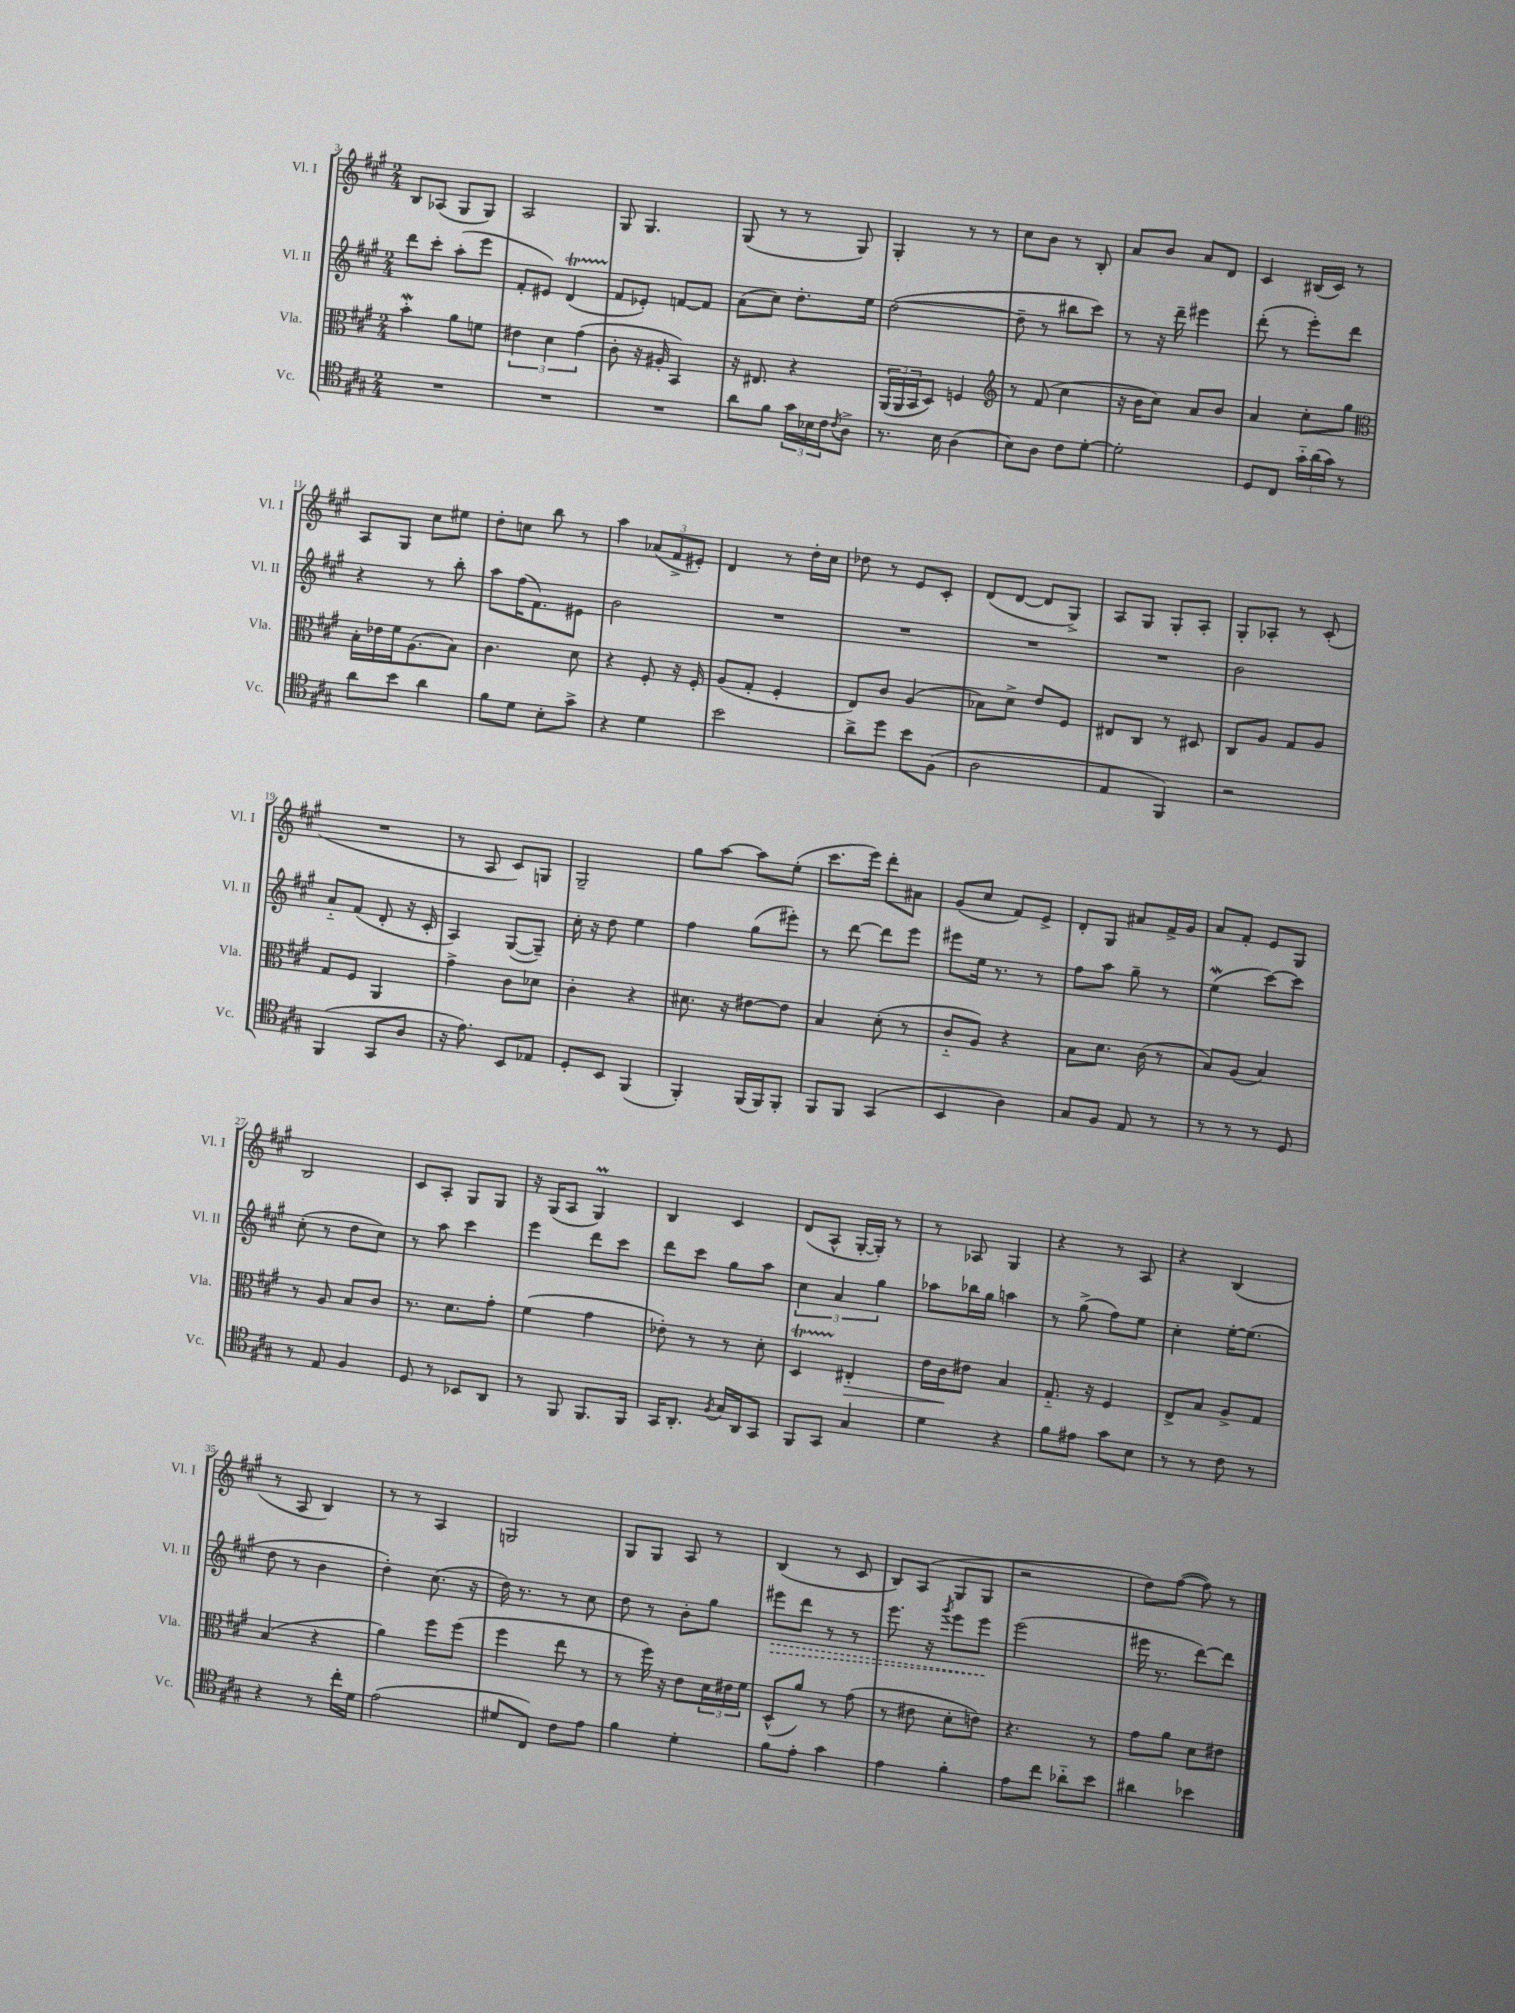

**kern	**kern	**dynam	**kern	**dynam	**kern
*part4	*part3	*part3	*part2	*part2	*part1
*staff4	*staff3	*staff3	*staff2	*staff2	*staff1
*I"Vc.	*I"Vla.	*	*I"Vl. II	*	*I"Vl. I
*I'Vc.	*I'Vla.	*	*I'Vl. II	*	*I'Vl. I
*clefC4	*clefC3	*	*clefG2	*	*clefG2
*k[f#c#g#]	*k[f#c#g#]	*	*k[f#c#g#]	*	*k[f#c#g#]
*M2/4	*M2/4	*	*M2/4	*	*M2/4
=3	=3	=3	=3	=3	=3
2r	4bW'\	.	8ddd\L	.	8B/L
.	.	.	8ccc#'\J	.	(8A-X/J
.	8a\L	.	(8aa'\L	.	8G#/L
.	8fn\J	.	8eee\J	.	8G#/J)
=4	=4	=4	=4	=4	=4
2r	6e#X\	.	8f#'/L	.	2A/
.	.	.	8e#X/J)	.	.
.	6d\	.	.	.	.
.	.	.	(4dT/	.	.
.	(6g#\	.	.	.	.
=5	=5	=5	=5	=5	=5
2r	8c#'\	.	8f#/L	.	8G#/
.	16r	.	8e-X'/J)	.	4.G#/
.	16A#X'/	.	.	.	.
.	4BB/)	.	[8fn/L	.	.
.	.	.	8f/J]	.	.
=6	=6	=6	=6	=6	=6
8a\L	16r	.	(8a\L	.	(8G#/
.	8.E#X/	.	.	.	.
8f#\J	.	.	8cc#\J)	.	8r
24g#\LL	4r	.	8.dd'\L	.	8r
24B-X\	.	.	.	.	.
24c#\J	.	.	.	.	.
8qc#/	.	.	.	.	.
8A^\J	.	.	.	.	8G#/)
.	.	.	16ee\Jk	.	.
=7	=7	=7	=7	=7	=7
8.r	(24AA/LL	.	([2dd\	.	4G#'/
.	24AA/	.	.	.	.
.	24BB/J	.	.	.	.
.	8D/J)	.	.	.	.
16B\	.	.	.	.	.
(4A\	4Fn/	.	.	.	8r
.	.	.	.	.	8r
=8	=8	=8	=8	=8	=8
*	*clefG2	*	*	*	*
8B\L)	8r	.	8dd~\]	.	8cc#\L
8A\J	(8f#/	.	8r	.	8b\J
8c#\L	4cc#\	.	8bb#X\L	.	8r
[8d'\J	.	.	8ccc#\J)	.	8B'/
=9	=9	=9	=9	=9	=9
2d'\]	16r	.	8r	.	8a/L
.	16b\KL	.	.	.	.
.	8cc#\J)	.	16r	.	8b/J
.	.	.	16ddd~\	.	.
.	8a/L	.	4eee#X\	.	8a/L
.	8b/J	.	.	.	8d/J
=10	=10	=10	=10	=10	=10
8D/L	4a/	.	(8ddd'\	.	4c#/
8C#/J	.	.	8r	.	.
24g#\LL	8cc#'\L	.	8eee'\L)	.	(16B#X/LL
(24a\	.	.	.	.	.
.	.	.	.	.	16c#/JJ)
24g#\JJ)	.	.	.	.	.
8r	8gg#\J	.	8ddd\J	.	8r
!!LO:LB:g=z
=11	=11	=11	=11	=11	=11
*	*clefC3	*	*	*	*
8a\L	16B'\LL	.	4r	.	8A/L
.	16e-X\	.	.	.	.
8b\J	16f#\J	.	.	.	8G#/J
.	(8.A\	.	.	.	.
4a\	.	.	8r	.	8cc#\L
.	8B\J)	.	8bb'\	.	8ee#X\J
=12	=12	=12	=12	=12	=12
8f#\L	4.c#\	.	8aa\L	.	8dd'\L
8d\J	.	.	(16ff#\K	.	8ccn\J
.	.	.	8.f#\)	.	.
8B'\L	.	.	.	.	8bb\
8g#^\J	8d\	.	8e#X\J	.	8r
=13	=13	=13	=13	=13	=13
4r	4r	.	2b\	.	4aa\
4d\	8F#'/	.	.	.	(12a-X/L
.	.	.	.	.	12f#^/
.	16r	.	.	.	.
.	.	.	.	.	12e#X'/J)
.	16F#'/	.	.	.	.
=14	=14	=14	=14	=14	=14
2b\	(8A/L	.	2r	.	4d/
.	8G#'/J	.	.	.	.
.	4F#'/	.	.	.	8r
.	.	.	.	.	16dd'\LL
.	.	.	.	.	16cc#\JJ
=15	=15	=15	=15	=15	=15
8a^\L	8E/L)	.	2r	.	8dd-X\
8dd\J	8c#/J	.	.	.	8r
8b\L	(4A/	.	.	.	8e/L
(8F#\J	.	.	.	.	8c#'/J
=16	=16	=16	=16	=16	=16
2A\	8B-X\L)	.	2r	.	(8d/L
.	8d^\J	.	.	.	[8d/J
.	8e/L	.	.	.	8d/L]
.	8F#/J	.	.	.	8G#^/J)
=17	=17	=17	=17	=17	=17
4E/	8E#X/L	.	2r	.	8A/L
.	8C#/J	.	.	.	8G#/J
4FF#/)	8r	.	.	.	8G#'/L
.	8D#X/	.	.	.	8A'/J
=18	=18	=18	=18	=18	=18
2r	8C#/L	.	2b\	.	8G#'/L
.	8A/J	.	.	.	8A-X'/J
.	8G#/L	.	.	.	8r
.	8A/J	.	.	.	(8c#'/
!!LO:LB:g=z
=19	=19	=19	=19	=19	=19
(4FF#/	8G#/L	.	8a/L	.	2r
.	8F#/J	.	(8f#/J	.	.
8GG#/L	4AA/	.	8d'/	.	.
8A/J	.	.	16r	.	.
.	.	.	16c#'/	.	.
=20	=20	=20	=20	=20	=20
16r	4g#^\	.	4A/)	.	8r
8.e\)	.	.	.	.	.
.	.	.	.	.	8A/
8BB/L	8c#\L	.	([8G#/L	.	8c#/L)
8E-X/J	8d-X\J	.	8G#~/J])	.	8Gn/J
=21	=21	=21	=21	=21	=21
8D'/L	4c#'\	.	16cc#'\	.	2G#~/
.	.	.	16r	.	.
8BB/J	.	.	8dd\	.	.
(4FF#/	4r	.	4ee\	.	.
=22	=22	=22	=22	=22	=22
4FF#'/)	8.d#X\	.	4ff#\	.	8gg#\L
.	.	.	.	.	[8aa\J
.	16r	.	.	.	.
(16FF#/LL	[8e#X\L	.	(8gg#\L	.	8aa\L]
16FF#/J)	.	.	.	.	.
8FF#'/J	8e#\J]	.	8eee#X'\J)	.	(8ee'\J
=23	=23	=23	=23	=23	=23
8FF#/L	4B/	.	8r	.	8.ccc#\L
8FF#/J	.	.	[8ddd\	.	.
.	.	.	.	.	16eee\Jk)
(4GG#/	(8d'\	.	8ddd\L]	.	8ddd'\L
.	8r	.	8eee\J	.	8a#X\J
=24	=24	=24	=24	=24	=24
4BB/	8c#/L	.	8eee#X\L	.	(8g#/L
.	8A/J)	.	16ee\Jk	.	8cc#/J
.	.	.	8.r	.	.
4A\)	4r	.	.	.	8f#/L)
.	.	.	8r	.	8e^/J
=25	=25	=25	=25	=25	=25
8G#/L	8B\L	.	8ff#\L	.	8d'/L
8F#/J	8.d\J	.	8aa\J	.	8G#/J
8E/	.	.	8gg#~\	.	8a#X/L
.	(16c#\	.	.	.	.
8r	8r	.	8r	.	16f#^/L
.	.	.	.	.	16g#/JJ
=26	=26	=26	=26	=26	=26
8r	8B/L)	.	(4eeW\	.	8a/L
8r	(8A/J	.	.	.	8f#'/J
8r	4B/)	.	[8ccc#\L)	.	8e/L
8D/	.	.	8ccc#\J]	.	8G#/J
!!LO:LB:g=z
=27	=27	=27	=27	=27	=27
8r	8r	.	(8cc#'\	.	2B/
8E/	8A/	.	8r	.	.
4F#/	8B/L	.	8dd\L	.	.
.	8c#/J	.	8cc#\J)	.	.
=28	=28	=28	=28	=28	=28
8D/	8.r	.	8r	.	8c#/L
8r	.	.	8aa\	.	8A'/J
.	8.d\L	.	.	.	.
8BB-X/L	.	.	4ccc#\	.	8G#/L
8AA/J	8g#'\J	.	.	.	8G#/J
=29	=29	=29	=29	=29	=29
8r	(4f#\	.	4eee\	.	16r
.	.	.	.	.	(16G#/KL
8FF#/	.	.	.	.	8A/J
8.FF#/L	4g#\	.	8ddd\L	.	4G#m/)
.	.	.	8ccc#\J	.	.
16FF#/Jk	.	.	.	.	.
=30	=30	=30	=30	=30	=30
16GG#/KL	8e-X'\)	.	8ddd\L	.	4B/
8.AA'/J	.	.	.	.	.
.	8r	.	8ccc#\J	.	.
8qF#/	.	.	.	.	.
16G#/LL	8r	.	8gg#\L	.	4c#/
16AA/J	.	.	.	.	.
8GG#/J	8d'\	.	8aa\J	.	.
=31	=31	=31	=31	=31	=31
8FF#/L	4DT/	.	6cc#\	.	(8d/L
8GG#/J	.	.	.	.	8A^^/J
.	.	.	6a/	.	.
!	!	!LO:HP:b	!	!	!
4G#/	4E#X'/	>	.	.	[16G#'/LL
.	.	.	.	.	16G#'/JJ])
.	.	.	6gg#\	.	.
.	.	.	.	.	8r
=32	=32	=32	=32	=32	=32
4d\	16e\LL	.	8aa-X\L	.	8r
.	16c#\J	.	.	.	.
.	8e#X\J	]	16bb-X\L	.	8A-X/
.	.	.	16gg#\JJ	.	.
4r	4B/	.	4aan\	.	4G#/
=33	=33	=33	=33	=33	=33
8f#\L	8.G#/	.	8r	.	4r
8e#X\J	.	.	(8gg#^\	.	.
.	16r	.	.	.	.
8g#\L	4F#/	.	8ff#\L)	.	8r
8B\J	.	.	8ee\J	.	8A/
=34	=34	=34	=34	=34	=34
8r	8E^/L	.	4cc#'\	.	4r
8r	8B/J	.	.	.	.
8c#\	8A^/L	.	[16ee'\KL	.	(4B/
.	.	.	(8.ee\J]	.	.
8r	8G#/J	.	.	.	.
!!LO:LB:g=z
=35	=35	=35	=35	=35	=35
4r	(4B/	.	8dd\	.	8r
.	.	.	8r	.	8A/
8r	4r	.	4b\	.	4B/)
16cc#'\LL	.	.	.	.	.
16d\JJ	.	.	.	.	.
=36	=36	=36	=36	=36	=36
(2e\	4a\)	.	4dd'\)	.	8r
.	.	.	.	.	8r
.	8ff#\L	.	(8.cc#\	.	4A/
.	(8ff#\J	.	.	.	.
.	.	.	16r	.	.
=37	=37	=37	=37	=37	=37
8d#X/L	4ff#\	.	16dd\)	.	2Gn/
.	.	.	8.r	.	.
8C#/J)	.	.	.	.	.
8c#\L	8ee\	.	8r	.	.
8e\J	8r	.	8cc#\	.	.
=38	=38	=38	=38	=38	=38
4f#\	8r	.	8dd\	.	8G#/L
.	16ff#\)	.	8r	.	8G#/J
.	16r	.	.	.	.
4d'\	8e\L	.	8b'\L	.	8A/
.	24d\L	.	8gg#\J	.	8r
.	24e#X\	.	.	.	.
.	24f#\JJ	.	.	.	.
=39	=39	=39	=39	=39	=39
!	!	!	!	!LO:HP:b	!
8f#\L	(8D^^/L	.	8eee#X\L	>	(4B/
8e'\J	8a/J)	.	8ddd\J	.	.
4g#\	8r	.	8r	.	8r
.	(8g#\	.	8r	.	8c#/
=40	=40	=40	=40	=40	=40
4e\	8r	.	8.eee\	.	8B/L)
.	8e#X\	.	.	.	(8A/J
.	.	.	16r	.	.
.	.	.	8qggg#/	.	.
4f#'\	8d'\L	.	8eee\L	.	8G#/L
.	8en\J)	.	8eee\J	.	8G#/J
.	.	.	.	]	.
=41	=41	=41	=41	=41	=41
8e\L	4.r	.	(2eee\	.	2r
8cc#\J	.	.	.	.	.
8a-X\L	.	.	.	.	.
8b\J	8r	.	.	.	.
=42	=42	=42	=42	=42	=42
4a#X\	8g#\L	.	16eee#X\	.	8dd\L)
.	.	.	8.r	.	.
.	8a\J	.	.	.	([8ff#\J
4b-X\	8d\L	.	[8ddd\L)	.	8ff#\])
.	8e#X\J	.	8ddd\J]	.	8r
==	==	==	==	==	==
*-	*-	*-	*-	*-	*-
